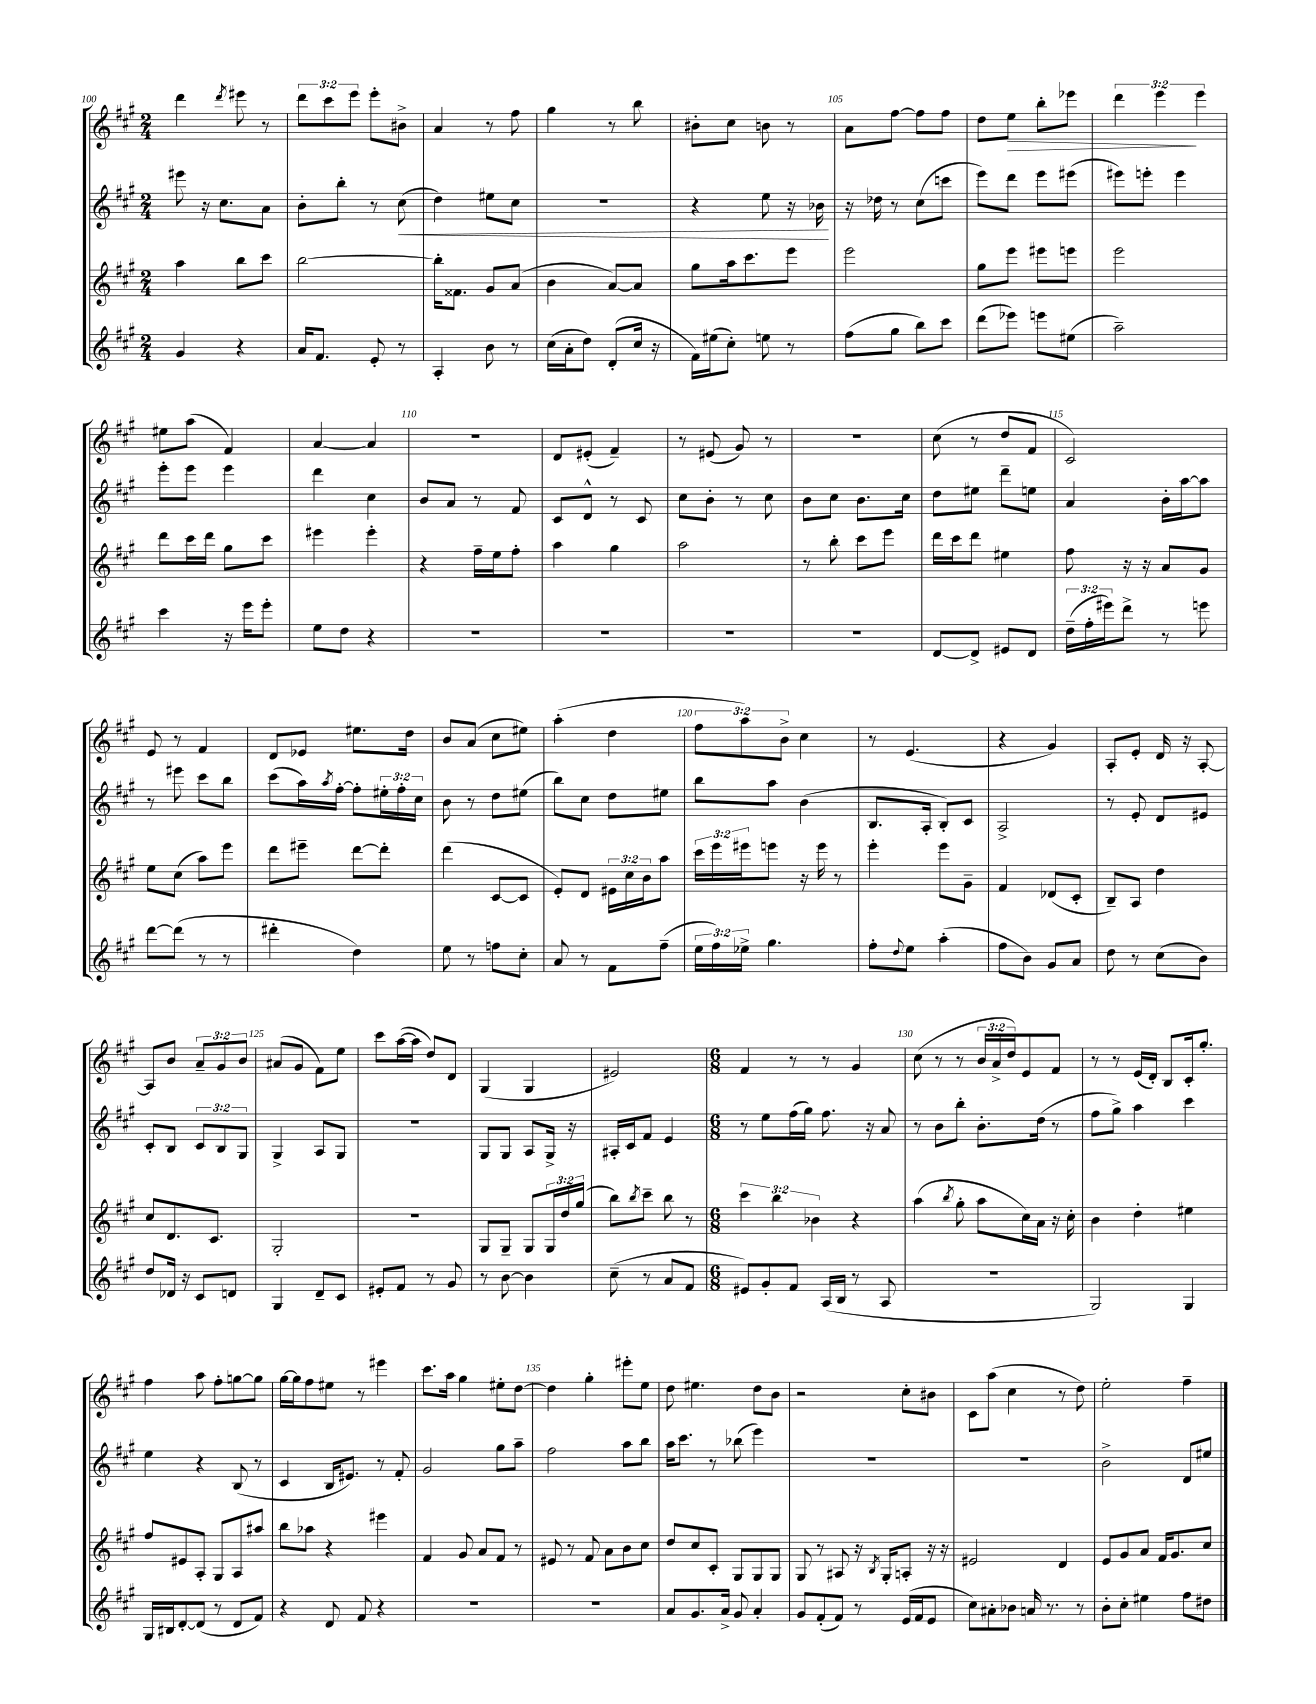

**kern	**kern	**kern	**dynam	**kern	**dynam
*part4	*part3	*part2	*part2	*part1	*part1
*staff4	*staff3	*staff2	*staff2	*staff1	*staff1
*clefG2	*clefG2	*clefG2	*	*clefG2	*
*k[f#c#g#]	*k[f#c#g#]	*k[f#c#g#]	*	*k[f#c#g#]	*
*M2/4	*M2/4	*M2/4	*	*M2/4	*
=100	=100	=100	=100	=100	=100
4g#/	4aa\	8eee#X\	.	4ddd\	.
.	.	16r	.	.	.
.	.	8.cc#\L	.	.	.
.	.	.	.	8qddd/	.
4r	8bb\L	.	.	8eee#X\	.
.	8ccc#\J	8a\J	.	8r	.
=101	=101	=101	=101	=101	=101
16a/KL	[2bb\	8b'\L	.	12ddd\L	.
8.f#/J	.	.	.	.	.
.	.	.	.	12ccc#\	.
.	.	8bb'\J	.	.	.
.	.	.	.	12eee\J	.
8e'/	.	8r	.	8eee'\L	.
!	!	!	!LO:HP:b	!	!
8r	.	(8cc#\	<	8b#X^\J	.
=102	=102	=102	=102	=102	=102
4A'/	16bb'\KL]	4dd\)	.	4a/	.
.	8.f##X\J	.	.	.	.
8b\	8g#/L	8ee#X\L	.	8r	.
8r	(8a/J	8cc#\J	.	8ff#\	.
=103	=103	=103	=103	=103	=103
(16cc#\LL	4b\	2r	.	4gg#\	.
16a'\J	.	.	.	.	.
8dd\J)	.	.	.	.	.
(8d'/L	[8a/L)	.	.	8r	.
16cc#/Jk	8a/J]	.	.	8bb\	.
16r	.	.	.	.	.
=104	=104	=104	=104	=104	=104
16f#\LL)	8gg#\L	4r	.	8b#X'\L	.
(16ee#X\J	.	.	.	.	.
8cc#'\J)	16aa\k	.	.	8cc#\J	.
.	8.ccc#\	.	.	.	.
8een\	.	8ee\	.	8bn\	.
8r	8eee\J	16r	.	8r	.
.	.	16b-X\	.	.	.
.	.	.	[	.	.
=105	=105	=105	=105	=105	=105
(8ff#\L	2eee\	16r	.	8a\L	.
.	.	16dd-X\	.	.	.
8gg#\J	.	8r	.	[8ff#\J	.
8bb\L)	.	(8cc#\L	.	8ff#\L]	.
8ccc#\J	.	8cccn\J	.	8ff#\J	.
=106	=106	=106	=106	=106	=106
(8ddd\L	8gg#\L	8eee\L)	.	8dd\L	.
!	!	!	!	!	!LO:HP:b
8eee-X\J)	8eee\J	8ddd\J	.	8ee\J	>
8eeen\L	8eee#X\L	8eee\L	.	8bb'\L	.
(8ee#X\J	8eeen\J	(8eee#X\J	.	8eee-X\J	.
=107	=107	=107	=107	=107	=107
2aa~\)	2eee\	8eee#X\L)	.	6ddd\	.
.	.	8eeen'\J	.	.	.
.	.	.	.	6eee\	.
.	.	4eee\	.	.	.
.	.	.	.	6eee\	]
!!LO:LB:g=z
=108	=108	=108	=108	=108	=108
4ccc#\	8ddd\L	8eee'\L	.	8ee#X\L	.
.	16ccc#\L	8eee\J	.	(8aa\J	.
.	16ddd\JJ	.	.	.	.
16r	8gg#\L	4eee\	.	4f#/)	.
16eee\KL	.	.	.	.	.
8eee'\J	8ccc#\J	.	.	.	.
=109	=109	=109	=109	=109	=109
8ee\L	4eee#X\	4ddd\	.	[4a/	.
8dd\J	.	.	.	.	.
4r	4eee#'\	4cc#\	.	4a/]	.
=110	=110	=110	=110	=110	=110
2r	4r	8b/L	.	2r	.
.	.	8a/J	.	.	.
.	16ff#~\LL	8r	.	.	.
.	16ee\J	.	.	.	.
.	8ff#'\J	8f#/	.	.	.
=111	=111	=111	=111	=111	=111
2r	4aa\	8c#/L	.	8d/L	.
.	.	8d^^/J	.	(8e#X'/J	.
.	4gg#\	8r	.	4f#~/)	.
.	.	8c#/	.	.	.
=112	=112	=112	=112	=112	=112
2r	2aa\	8cc#\L	.	8r	.
.	.	8b'\J	.	(8e#X/	.
.	.	8r	.	8g#/)	.
.	.	8cc#\	.	8r	.
=113	=113	=113	=113	=113	=113
2r	8r	8b\L	.	2r	.
.	8bb'\	8cc#\J	.	.	.
.	8ccc#\L	8.b\L	.	.	.
.	8eee\J	.	.	.	.
.	.	16cc#\Jk	.	.	.
=114	=114	=114	=114	=114	=114
[8d/L	16ddd\LL	8dd\L	.	(8cc#\	.
.	16ccc#\J	.	.	.	.
8d^/J]	8ddd\J	8ee#X\J	.	8r	.
8e#X/L	4ee#X\	8ddd~\L	.	8dd/L	.
8d/J	.	8een\J	.	8f#/J	.
=115	=115	=115	=115	=115	=115
(24dd~\LL	8ff#\	4a/	.	2c#/)	.
24ff#'\	.	.	.	.	.
24eee#X\J)	.	.	.	.	.
8ddd^\J	16r	.	.	.	.
.	16r	.	.	.	.
8r	8a/L	16b'\LL	.	.	.
.	.	[16aa\J	.	.	.
8eeen\	8g#/J	8aa\J]	.	.	.
!!LO:LB:g=z
=116	=116	=116	=116	=116	=116
[8ddd\L	8ee\L	8r	.	8e/	.
(8ddd\J]	(8cc#\J	8eee#X\	.	8r	.
8r	8aa\L)	8ccc#\L	.	4f#/	.
8r	8eee\J	8bb\J	.	.	.
=117	=117	=117	=117	=117	=117
4ddd#X'\	8ddd\L	(8ccc#\L	.	8d/L	.
.	8eee#X~\J	16aa\L)	.	8e-X/J	.
.	.	8qaa/	.	.	.
.	.	[16ff#'\JJ	.	.	.
4dd\)	[8ddd\L	8ff#'\L]	.	8.ee#X\L	.
.	8ddd'\J]	24ee#X'\L	.	.	.
.	.	24ff#'\	.	.	.
.	.	.	.	16dd\Jk	.
.	.	24cc#\JJ	.	.	.
=118	=118	=118	=118	=118	=118
8ee\	(4ddd\	8b\	.	8b/L	.
8r	.	8r	.	(8a/J	.
8ffn\L	[8c#/L	8dd\L	.	8cc#\L	.
8cc#'\J	8c#/J]	(8ee#X\J	.	8ee#X\J)	.
=119	=119	=119	=119	=119	=119
8a/	8e'/L)	8bb\L)	.	(4aa'\	.
8r	8d/J	8cc#\J	.	.	.
8f#\L	24e#X\LL	8dd\L	.	4dd\	.
.	24cc#\	.	.	.	.
.	24b\J	.	.	.	.
(8ff#~\J	8aa\J	8ee#X\J	.	.	.
=120	=120	=120	=120	=120	=120
24ee\LL	24ccc#\LL	8bb\L	.	12ff#\L	.
24ff#\)	24eee\	.	.	.	.
24ee-X^\JJ	24eee#X\J	.	.	12aa\)	.
4.gg#\	8eeen\J	8aa\J	.	.	.
.	.	.	.	12b^\J	.
.	16r	(4b\	.	4cc#\	.
.	16eee\	.	.	.	.
.	8r	.	.	.	.
=121	=121	=121	=121	=121	=121
8ff#'\L	4eee'\	8.B/L	.	8r	.
8qqdd/	.	.	.	.	.
8ee\J	.	.	.	(4.e/	.
.	.	16A'/Jk	.	.	.
(4aa'\	8eee\L	8B'/L)	.	.	.
.	8g#~\J	8c#/J	.	.	.
=122	=122	=122	=122	=122	=122
8ff#\L	4f#/	2A^/	.	4r	.
8b\J)	.	.	.	.	.
8g#/L	(8d-X/L	.	.	4g#/)	.
8a/J	8c#'/J	.	.	.	.
=123	=123	=123	=123	=123	=123
8dd\	8B~/L)	8r	.	8A'/L	.
8r	8A/J	8e'/	.	8e'/J	.
(8cc#\L	4dd\	8d/L	.	16d/	.
.	.	.	.	16r	.
8b\J)	.	8e#X/J	.	[8A'/	.
!!LO:LB:g=z
=124	=124	=124	=124	=124	=124
8dd/L	8cc#/L	8c#'/L	.	8A/L]	.
16d-X/Jk	8.d/	8B/J	.	8b/J	.
16r	.	.	.	.	.
8c#/L	.	12c#/L	.	12a~/L	.
.	8.c#/J	.	.	.	.
.	.	12B/	.	12g#/	.
8dn/J	.	.	.	.	.
.	.	12G#/J	.	12b/J	.
=125	=125	=125	=125	=125	=125
4G#/	2G#'/	4G#^/	.	(8a#X/L	.
.	.	.	.	8g#/J	.
8d~/L	.	8A/L	.	8f#\L)	.
8c#/J	.	8G#/J	.	8ee\J	.
=126	=126	=126	=126	=126	=126
8e#X'/L	2r	2r	.	8ccc#\L	.
8f#/J	.	.	.	([16aa\L	.
.	.	.	.	16aa\JJ]	.
8r	.	.	.	8dd/L)	.
8g#/	.	.	.	8d/J	.
=127	=127	=127	=127	=127	=127
8r	8G#/L	8G#/L	.	(4G#/	.
[8b\	8G#~/J	8G#/J	.	.	.
4b\]	8G#/L	8A/L	.	4G#/	.
.	24G#/L	16G#^/Jk	.	.	.
.	24dd/	.	.	.	.
.	.	16r	.	.	.
.	(24gg#/JJ	.	.	.	.
=128	=128	=128	=128	=128	=128
(8cc#~\	8bb\L)	16A#X'/LL	.	2e#X/)	.
.	.	16c#/J	.	.	.
.	8qbb/	.	.	.	.
8r	8ccc#~\J	8f#/J	.	.	.
8a/L	8bb\	4e/	.	.	.
8f#/J	8r	.	.	.	.
=129	=129	=129	=129	=129	=129
*M6/8	*M6/8	*M6/8	*	*M6/8	*
8e#X/L)	6ccc#\	8r	.	4f#/	.
8g#'/	.	8ee\L	.	.	.
.	6bb\	.	.	.	.
8f#/J	.	(16ff#\L	.	8r	.
.	.	16gg#\JJ)	.	.	.
.	6b-X\	.	.	.	.
(16A/LL	.	8.ff#\	.	8r	.
16B/JJ	.	.	.	.	.
8r	4r	.	.	4g#/	.
.	.	16r	.	.	.
8A/	.	8a/	.	.	.
=130	=130	=130	=130	=130	=130
2.r	(4aa\	8r	.	(8cc#\	.
.	.	8b\L	.	8r	.
.	8qbb/	.	.	.	.
.	8gg#'\	8bb'\J	.	8r	.
.	8aa\L	8.b'\L	.	24b/LL	.
.	.	.	.	24a^/	.
.	.	.	.	24dd/J)	.
.	16cc#\L)	.	.	8e/	.
.	16a\JJ	(16dd\Jk	.	.	.
.	16r	8r	.	8f#/J	.
.	16cc#'\	.	.	.	.
=131	=131	=131	=131	=131	=131
2G#/)	4b\	8ff#\L	.	8r	.
.	.	8gg#^\J)	.	8r	.
.	4dd'\	4aa\	.	(16e/LL	.
.	.	.	.	16d'/JJ)	.
.	.	.	.	8B/L	.
4G#/	4ee#X\	4ccc#\	.	16c#'/k	.
.	.	.	.	8.gg#'/J	.
!!LO:LB:g=z
=132	=132	=132	=132	=132	=132
16G#/LL	8ff#/L	4ee\	.	4ff#\	.
16B#X/J	.	.	.	.	.
[8d'/	8e#X/	.	.	.	.
(8d/J]	8A'/J	4r	.	8aa\	.
8r	8G#/L	.	.	8ff#'\L	.
8d/L	8A/	(8B/	.	[8ggn\	.
8f#/J)	8aa#X/J	8r	.	8gg\J]	.
=133	=133	=133	=133	=133	=133
4r	8bb\L	4c#/	.	[16gg#\LL	.
.	.	.	.	16gg#\J]	.
.	8aa-X\J	.	.	8ff#\	.
8d/	4r	16B/KL	.	8ee#X\J	.
.	.	8.e#X/J)	.	.	.
8f#/	.	.	.	8r	.
4r	4eee#X\	8r	.	4eee#X\	.
.	.	8f#'/	.	.	.
=134	=134	=134	=134	=134	=134
2.r	4f#/	2g#/	.	8.ccc#\L	.
.	.	.	.	16aa\Jk	.
.	8g#/	.	.	4gg#\	.
.	8a/L	.	.	.	.
.	8f#/J	8gg#\L	.	8ee#X'\L	.
.	8r	8aa~\J	.	[8dd\J	.
=135	=135	=135	=135	=135	=135
2.r	8e#X/	2ff#\	.	4dd\]	.
.	8r	.	.	.	.
.	8f#/	.	.	4gg#'\	.
.	8a\L	.	.	.	.
.	8b\	8aa\L	.	8eee#X'\L	.
.	8cc#\J	8bb\J	.	8ee\J	.
=136	=136	=136	=136	=136	=136
8a/L	8dd/L	16aa\KL	.	8dd\	.
.	.	8.ccc#\J	.	.	.
8.g#/	8cc#/	.	.	4.ee#X\	.
.	8c#'/J	8r	.	.	.
16a^/Jk	.	.	.	.	.
8g#/	8G#/L	(8bb-X\	.	.	.
4a'/	8G#/	4eee\)	.	8dd\L	.
.	8G#/J	.	.	8b\J	.
=137	=137	=137	=137	=137	=137
8g#/L	8G#/	2.r	.	2r	.
(8f#'/	8r	.	.	.	.
8f#/J)	8A#X/	.	.	.	.
8r	16r	.	.	.	.
.	8qB/	.	.	.	.
.	16G#'/KL	.	.	.	.
(16e/LL	8An'/J	.	.	8cc#'\L	.
16f#/J	.	.	.	.	.
8e/J	16r	.	.	8b#X\J	.
.	16r	.	.	.	.
=138	=138	=138	=138	=138	=138
8cc#\L)	2e#X/	2.r	.	8c#\L	.
8a#X'\	.	.	.	(8aa\J	.
8b-X\J	.	.	.	4cc#\	.
16an/	.	.	.	.	.
8.r	.	.	.	.	.
.	4d/	.	.	8r	.
8r	.	.	.	8dd\)	.
=139	=139	=139	=139	=139	=139
8b'\L	8e/L	2b^\	.	2ee'\	.
8cc#'\J	8g#/	.	.	.	.
4ee#X\	8a/J	.	.	.	.
.	16f#/KL	.	.	.	.
.	8.g#/	.	.	.	.
8ff#\L	.	8d/L	.	4ff#~\	.
8dd#X\J	8cc#/J	8ee#X/J	.	.	.
==	==	==	==	==	==
*-	*-	*-	*-	*-	*-
